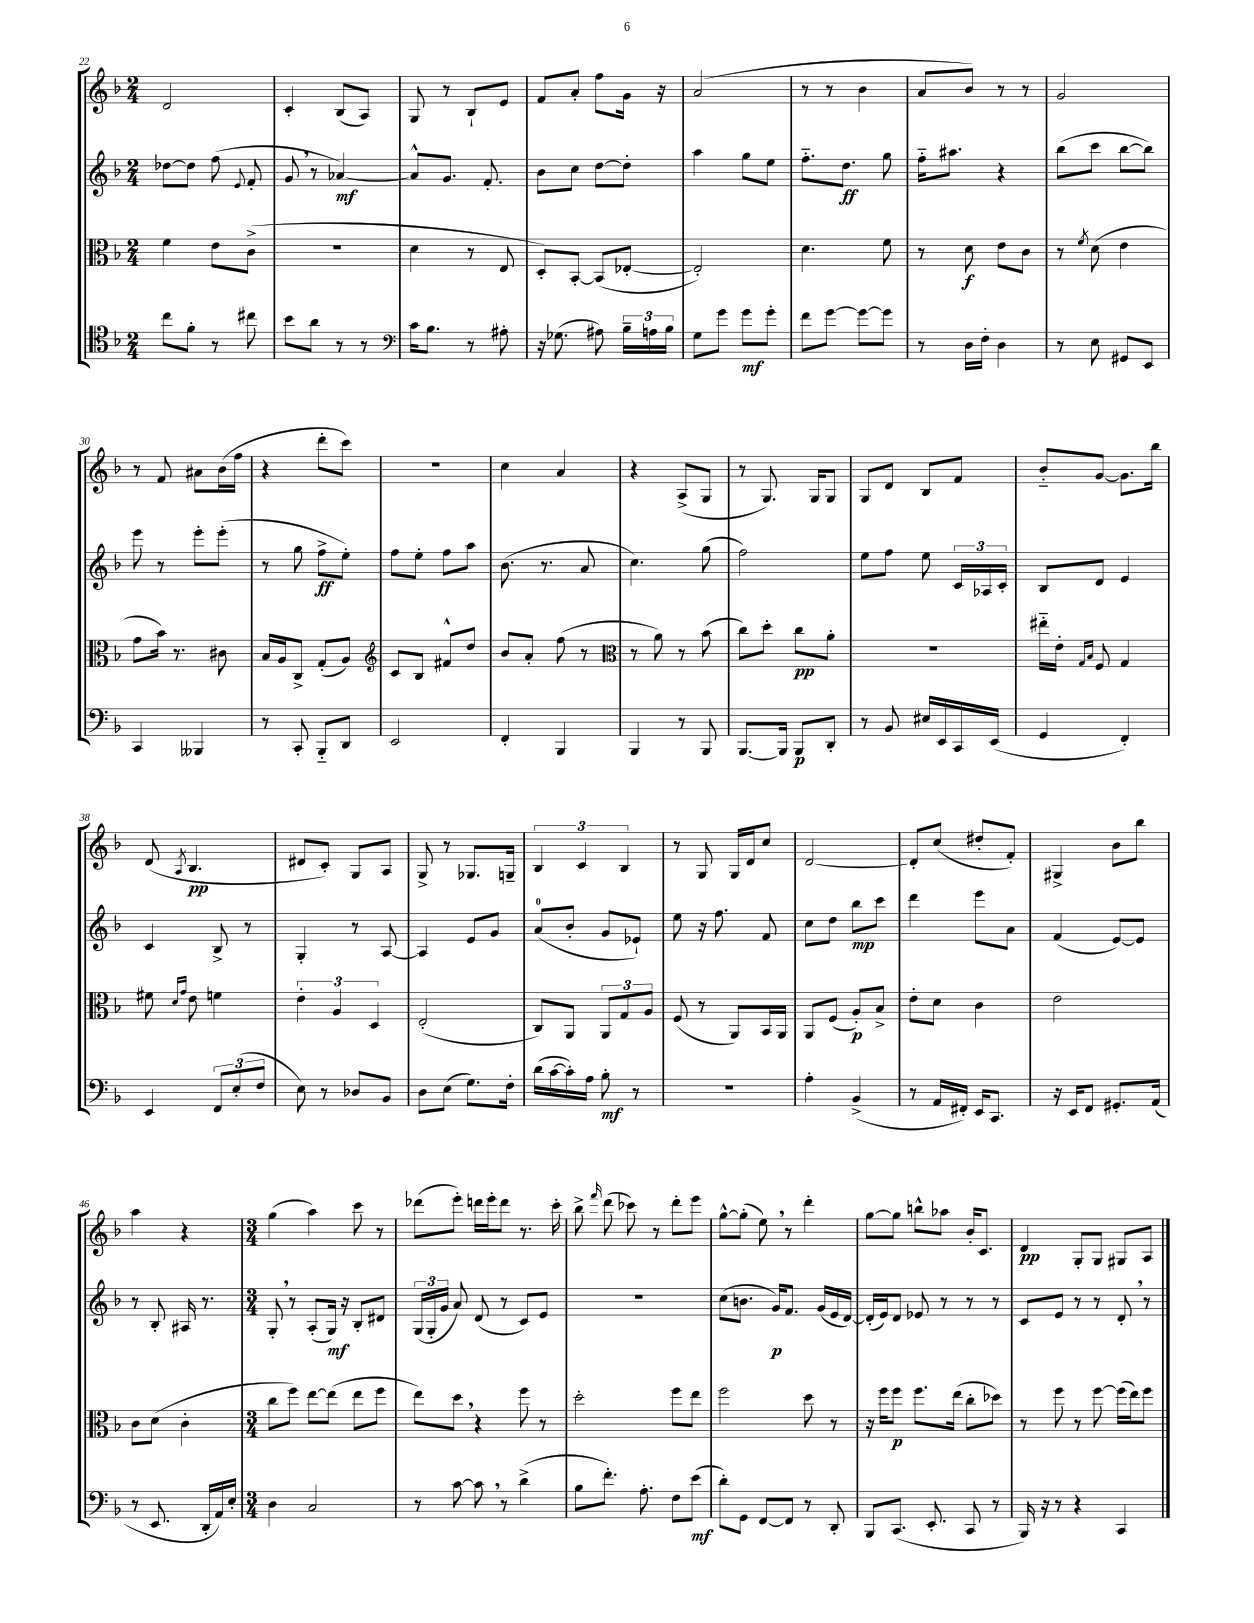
<<
\new StaffGroup <<
\new Staff = "s0" {
    \clef treble \key f \major \numericTimeSignature \time 2/4
    \autoBeamOff d'2 |
    c'4-. bes8[( a8]) |
    g8 r8 bes8[-! e'8] |
    f'8[ a'8]-. f''8[ g'16] r16 |
    a'2( |
    r8 r8 bes'4 |
    a'8[ bes'8]) r8 r8 |
    g'2 |
    r8 f'8 ais'8[ bes'16( f''16] |
    r4 d'''8[-. c'''8]) |
    R2 |
    c''4 a'4 |
    r4 a8[->( g8] |
    r8 g8.) g16[ g8] |
    g8[ d'8] bes8[ f'8] |
    bes'8[-_ g'8]~ g'8.[ bes''16] |
    d'8( \acciaccatura { a8 } bes4.\pp |
    dis'8[ c'8]-.) g8[ a8] |
    g8-> r8 ges8.[ g16]-- |
    \tuplet 3/2 { bes4 c'4 bes4 } |
    r8 g8 g16[ d'16 c''8] |
    d'2~ |
    d'8[-. c''8]( dis''8[-. f'8]-.) |
    gis4-> bes'8[ bes''8] |
    a''4 r4 |
    \numericTimeSignature \time 3/4 g''4( a''4) c'''8 r8 |
    des'''8[( e'''8]-.) d'''16[ e'''16-. d'''8] r8. c'''16-. |
    bes''8-> \grace { f'''16 } d'''8( ces'''8) r8 d'''8[-. e'''8] |
    g''8[~-^ g''8]-.( e''8) \breathe r8 d'''4-. |
    g''8[~ g''8] b''8[-^ aes''8] bes'16[-. c'8.] |
    d'4\pp g8[-. g8] gis8[ a8] \bar "|." |
}
\new Staff = "s1" {
    \clef treble \key f \major \numericTimeSignature \time 2/4
    \autoBeamOff des''8[~ des''8] f''8( \appoggiatura { e'8 } f'8-. |
    g'8 \breathe r8 aes'4~\mf) |
    aes'8[-^ g'8.] f'8.-. |
    bes'8[ c''8] d''8[~ d''8]-. |
    a''4 g''8[ e''8] |
    f''8.[-_ d''8.]\ff g''8 |
    f''16[-_ ais''8.] r4 |
    bes''8[( c'''8] bes''8[~ bes''8]) |
    e'''8 r8 e'''8[-. e'''8]-.( |
    r8 g''8 f''8[->\ff e''8]-.) |
    f''8[ e''8]-. f''8[ a''8] |
    bes'8.( r8. a'8 |
    c''4.) g''8( |
    f''2) |
    e''8[ f''8] e''8 \tuplet 3/2 { c'16[ aes16 c'16]-. } |
    bes8[ d'8] e'4 |
    c'4 bes8-> r8 |
    g4-. r8 a8~ |
    a4 e'8[ g'8] |
    a'8[-0( bes'8]-. g'8[ ees'8]-!) |
    e''8 r16 f''8. f'8 |
    c''8[ d''8] bes''8[\mp c'''8] |
    d'''4 e'''8[ a'8] |
    f'4( e'8[~) e'8] |
    r8 bes8-. ais16 r8. |
    \numericTimeSignature \time 3/4 g8-. \breathe r8 a8[-.( g16]\mf) r16 bes8[-. dis'8] |
    \tuplet 3/2 { g16[( g16-. g'16] } a'8) d'8( r8 c'8[) e'8] |
    R2. |
    c''8[( b'8.] g'16[\p) f'8.] g'16[( e'16 d'16]~) |
    d'16[-.( e'16) d'8] ees'8 r8 r8 r8 |
    c'8[ e'8] r8 r8 d'8-. \breathe r8 \bar "|." |
}
\new Staff = "s2" {
    \clef alto \key f \major \numericTimeSignature \time 2/4
    \autoBeamOff f'4 e'8[ c'8]->( |
    r2 |
    d'4 r8 e8 |
    d8[-.) bes,8]~-. bes,8[( ees8]~-. |
    ees2-.) |
    d'4. f'8 |
    r8 d'8\f e'8[ c'8] |
    r8 \acciaccatura { f'8 } d'8( e'4 |
    g'8[ bes'16]) r8. cis'8 |
    bes16[ a16 c8]-> g8[-.( a8]) |
    \clef treble c'8[ bes8] fis'8[-^ d''8] |
    bes'8[ a'8]-. f''8( r8 |
    \clef alto r8 a'8) r8 bes'8( |
    c''8[) d''8]-. c''8[\pp a'8]-. |
    r2 |
    eis''16[-_ e'16]-. \grace { g16[ bes16] } f8 g4 |
    fis'8 \grace { d'16[ g'16] } e'8 f'4 |
    \tuplet 3/2 { e'4-. a4 d4 } |
    e2-.( |
    c8[) a,8] \tuplet 3/2 { a,8[ g8 a8] } |
    f8( r8 a,8[) bes,16 a,16] |
    a,8[ f8]( a8[-.\p) bes8]-> |
    e'8[-. d'8] c'4 |
    e'2 |
    c'8[ d'8]( c'4-. |
    \numericTimeSignature \time 3/4 c''8[ f''8]) e''8[~ e''8]( e''8[ f''8] |
    e''8[) d''8] \breathe r4 f''8 r8 |
    d''2-. f''8[ e''8] |
    f''2 d''8 r8 |
    r16 f''16[ f''8]\p f''8.[ e''16]( c''8[-. des''8]) |
    r8 f''8 r8 f''8~ f''16[( e''16) f''8] \bar "|." |
}
\new Staff = "s3" {
    \clef tenor \key f \major \numericTimeSignature \time 2/4
    \autoBeamOff c''8[ f'8]-. r8 cis''8 |
    bes'8[ a'8] r8 r8 |
    \clef bass c'16[ bes8.] r8 ais8-. |
    r16 ges8.( ais8) \tuplet 3/2 { bes16[-- a16 bes16] } |
    g8[ g'8] g'8[\mf g'8]-. |
    f'8[ g'8]~ g'8[~ g'8] |
    r8 d16[ f16]-. d4 |
    r8 e8 gis,8[ e,8] |
    c,4 beses,,4 |
    r8 c,8-. bes,,8[-_ d,8] |
    e,2 |
    f,4-. bes,,4 |
    bes,,4 r8 bes,,8 |
    bes,,8.[~ bes,,16] bes,,8[\p d,8]-. |
    r8 bes,8 eis16[ e,16 c,16 e,16]( |
    g,4 f,4-.) |
    e,4 \tuplet 3/2 { f,8[ e8-.( f8] } |
    e8) r8 des8[ bes,8] |
    d8[ e8]( g8.[) f16]-. |
    d'16[( c'16~ c'16-.) a16] bes8-.\mf r8 |
    r2 |
    a4-. bes,4->( |
    r8 a,16[ fis,16]-.) e,16[ c,8.] |
    r16 e,16[ f,8] gis,8.[-. a,16]( |
    r8 e,8. d,16[-. a,16) e16]-. |
    \numericTimeSignature \time 3/4 d4 c2 |
    r8 c'8~ c'8 \breathe r8 d'4->( |
    bes8[ f'8.]-.) a8.-. f8[ e'8]\mf( |
    d'8[-.) g,8] f,8[~ f,8] r8 d,8-. |
    bes,,8[ c,8.]( e,8.-. c,8 r8 |
    bes,,16) r16 r8 r4 c,4 \bar "|." |
}
>>
>>
\layout { \context { \Score currentBarNumber = #22 } }
